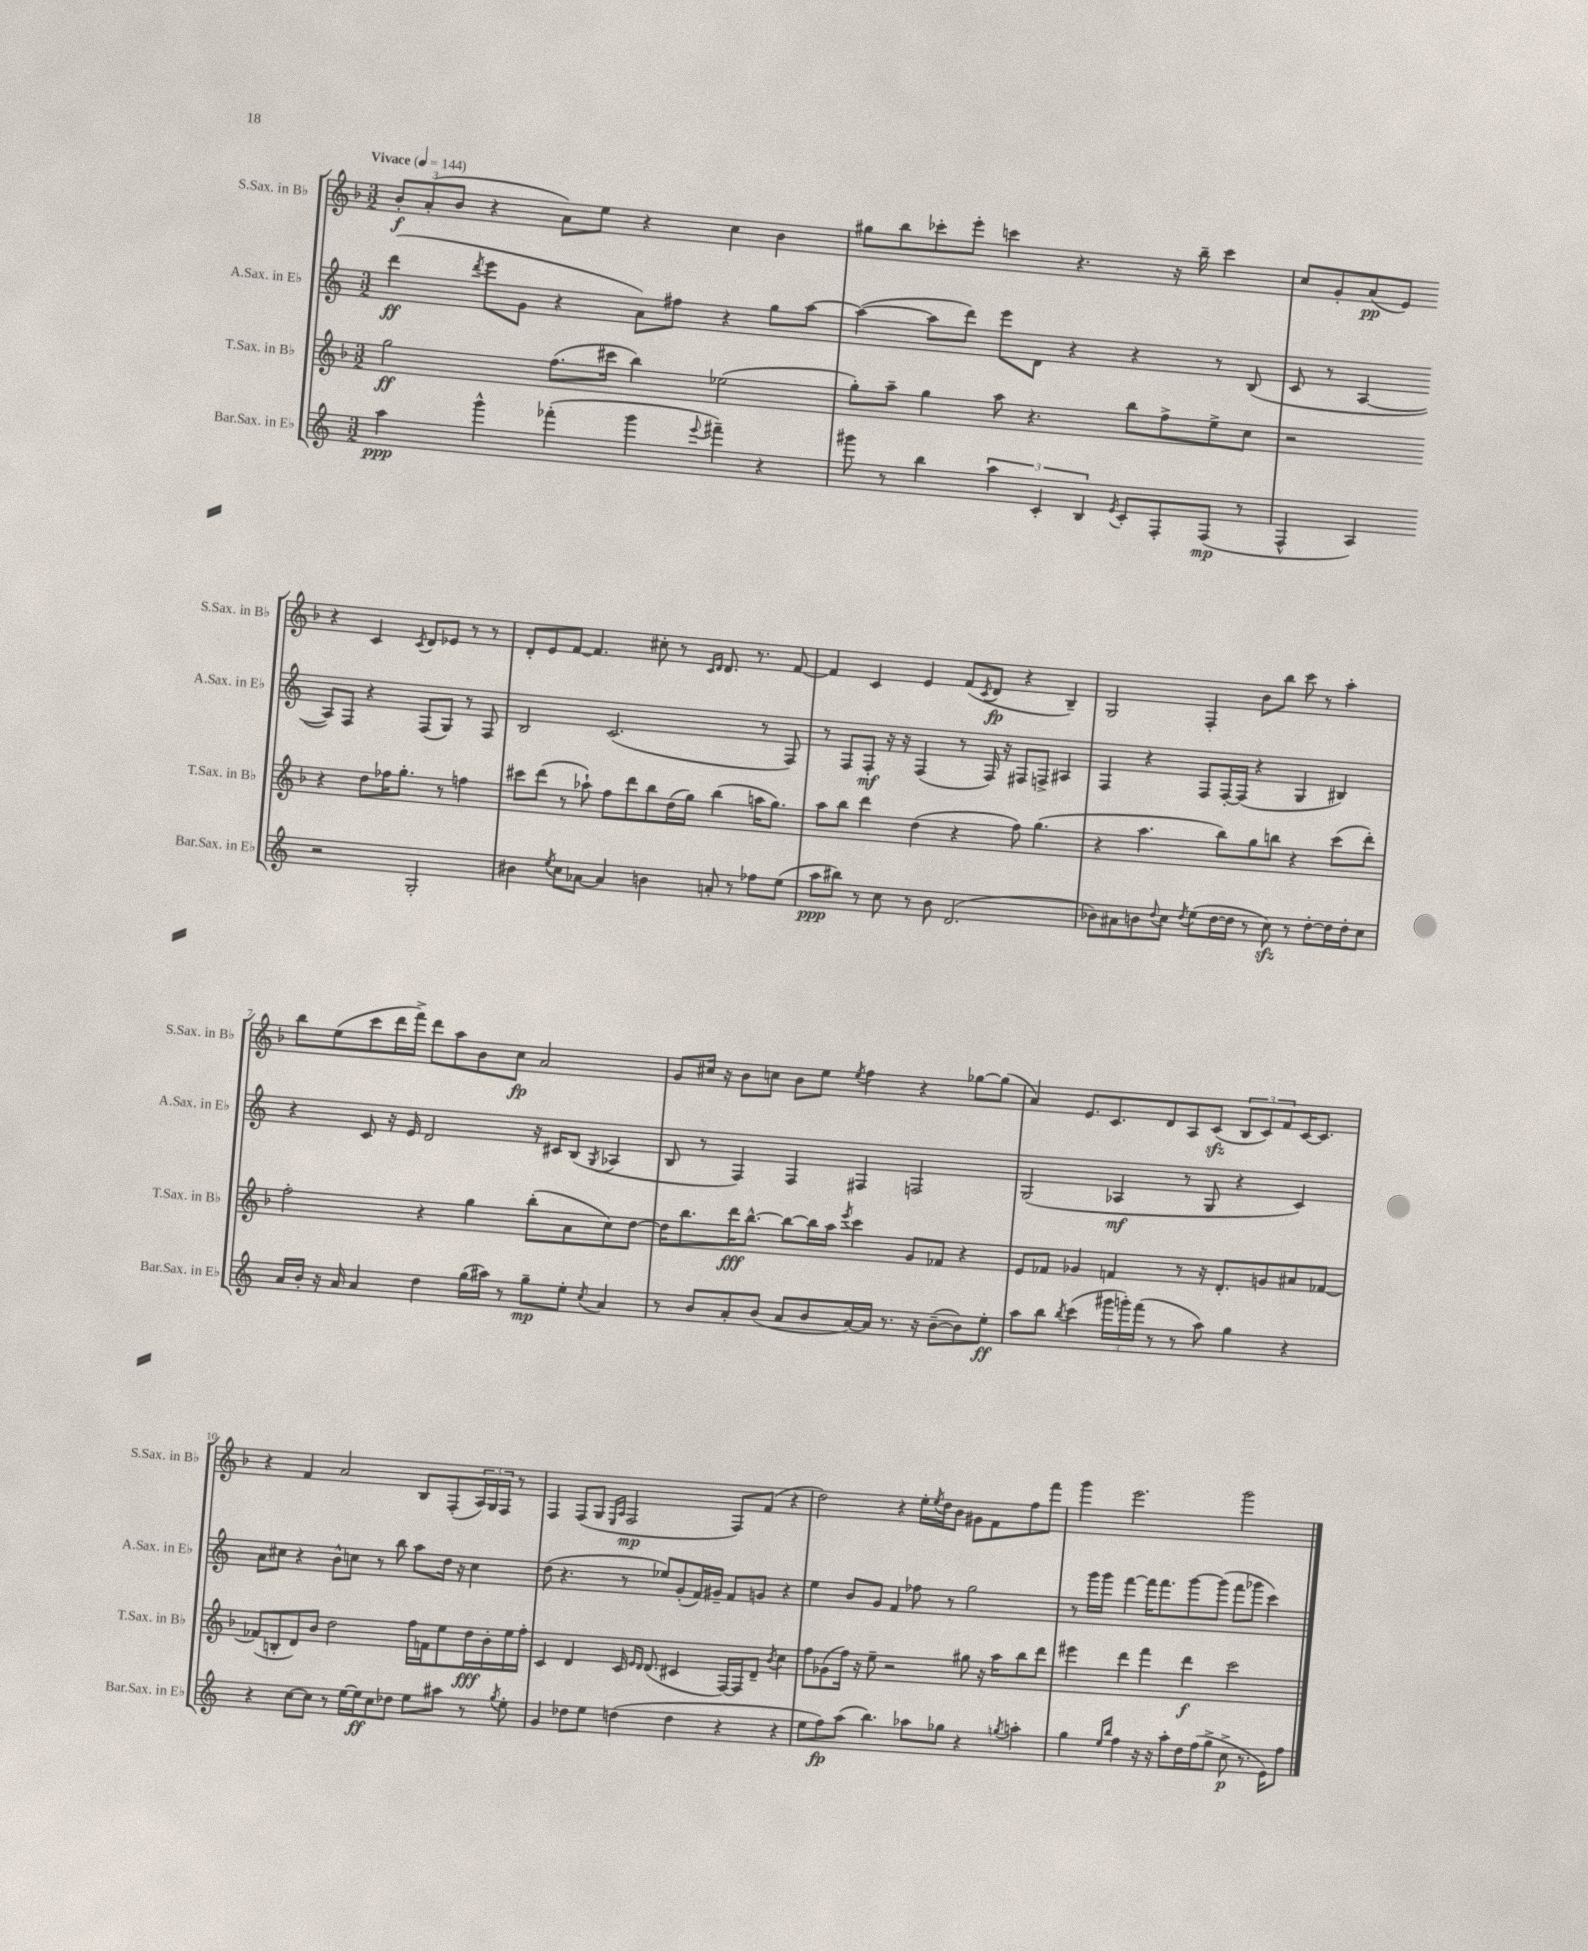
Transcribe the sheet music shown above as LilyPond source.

<<
\new StaffGroup <<
\new Staff = "s0" \with { instrumentName = "S.Sax. in Bb" shortInstrumentName = "S.Sax. in Bb" } {
    \clef treble \key f \major \numericTimeSignature \time 3/2 \tempo "Vivace" 4 = 144
    \tuplet 3/2 { bes'8-.\f a'8-.( bes'8 } r4 a'8) e''8 r4 c''4 bes'4 |
    gis''8 bes''8 ces'''8-. e'''8-. c'''4 r4. r16 bes''16-- c'''4 |
    c''8 g'8-. a'8\pp( e'8) r4 c'4 \acciaccatura { c'8 } d'8 ees'8 r8 r8 |
    d'8-. e'8 f'8~ f'4. cis''8-. r8 \grace { c'16 d'16 } d'8. r8. f'8~ |
    f'4 c'4 e'4 f'8( \acciaccatura { c'8 } d'8\fp r4 bes4--) |
    g2 f4-. bes'8 bes''8 c'''8 r8 a''4-. |
    bes''8 e''8( c'''8 d'''16 f'''16->) d'''8 a''8 bes'8 c''8\fp a'2 |
    g'8 cis''16 r16 bes'8 c''8 bes'8 e''8 \acciaccatura { e''8 } f''4 r4 ges''8~ ges''8( |
    a'4) e'8. c'8. d'8 a8 c'8\sfz( \tuplet 3/2 { bes8 c'8) f'8 } c'16~ c'8. |
    r4 f'4 a'2 bes8 f8-.( \tuplet 3/2 { a16) g16 f16 } r8 |
    f4 f8( g8 \grace { e16 a16 } f2\mp f8) f'8( r4 |
    d''2) r4 e''16-. \acciaccatura { e''8 } d''16 bes'8 gis'8 f'8 f''8 f'''8 |
    g'''4 e'''2. g'''2 \bar "|." |
}
\new Staff = "s1" \with { instrumentName = "A.Sax. in Eb" shortInstrumentName = "A.Sax. in Eb" } {
    \clef treble \key c \major \numericTimeSignature \time 3/2
    d'''4\ff( \acciaccatura { d'''8 } e'''8 g'8 r4 a'8) fis''8 r4 g''8 a''8~ |
    a''4~( a''8 d'''8) e'''8 d'8 r4 r4 r8 b8( |
    c'8 r8 a4~ a8) f8 r4 f8( g8) r8 f8 |
    b2 c'2.( r8 f8) |
    r8 f8 f8-.\mf r16 r16 f4( r8 f16) r16 fis8 f8-> ais4 |
    f4 r4 f8 f16~-. f16( r4 g4 bis4) |
    r4 c'8 r16 e'16 d'2 r16 cis'16 b8( \acciaccatura { g8 } aes4 |
    b8 r8 f4) f4 fis4 f2 |
    g2( aes4\mf r8 g8 r4 c'4) |
    a'8 cis''8 r4 b'8-^ c''8 r8 b''8 a''8 d''16 r16 c''4 |
    d''8( r4. r8 ees''8) g'8-.( f'16) gis'16-- f'8 g'8 r4 |
    e''4 b'8 g'8 f'4 fes''8 r8 g''2 |
    r8 g'''16 g'''16 f'''4~ f'''16 f'''8. g'''8~ g'''8( f'''8 ges'''8 c'''4) \bar "|." |
}
\new Staff = "s2" \with { instrumentName = "T.Sax. in Bb" shortInstrumentName = "T.Sax. in Bb" } {
    \clef treble \key f \major \numericTimeSignature \time 3/2
    g''2\ff f''8.( cis'''16 bes''4) ees''2( |
    g''8-.) a''8-- g''4 a''8 r4. bes''8 f''8-> e''8-> c''8 |
    r2 r4 d''8 fes''16 g''8.-. r8 f''4 |
    cis'''8 d'''8( r8 aes''8-!) f''8 d'''8 bes''8 d''16( g''16) bes''4( a''16 g''8.) |
    a''8 bes''8 d'''4 d''4( r4 f''8) g''4.( |
    r4 a''4. bes''8) g''8 b''8 r4 c'''8( d'''8-.) |
    f''2-. r4 g''4 bes''8-.( a'8 c''8) d''8~ |
    d''16 bes''8. d'''16\fff bes''8.~-^ bes''8~ bes''16 a''16 \acciaccatura { e'''8 } c'''4 g'8 fes'8 r4 |
    e'8 fes'8 ges'4 f'4 r8 r16 d'8.-. g'8 ais'8 fes'8~ |
    fes'8( b8-. d'8) bes'8 d''2 f''16 f'16 e''8 d''16\fff bes'16-. e''16 f''16-. |
    c'4 d'4 c'16 \grace { e'16 d'16 } d'8.( cis'4 f16~) f16 d'8-- \acciaccatura { bes'8 } c''4 |
    f''8 ges'8( f''16) r16 e''8-- r2 gis''8 r16 a''16 bes''8 d'''8 |
    eis'''4 d'''4 f'''4 d'''4\f c'''2 \bar "|." |
}
\new Staff = "s3" \with { instrumentName = "Bar.Sax. in Eb" shortInstrumentName = "Bar.Sax. in Eb" } {
    \clef treble \key c \major \numericTimeSignature \time 3/2
    a''4\ppp g'''4-^ fes'''4-.( g'''4 \appoggiatura { e'''8 } fis'''4--) r4 |
    gis'''8 r8 b''4 \tuplet 3/2 { a''4 c'4-. b4 } \acciaccatura { e'8 } c'8-. f8-. f8\mp( r8 |
    f4-^ a4) r2 g2-. |
    bis'4 \acciaccatura { e''8 } c''8 aes'8~ aes'4 b'4 a'8-. r8 fes''8 e''8( |
    a''8\ppp bis''8) r8 c''8 r8 b'8 d'2.( |
    bes'8) ais'8 b'8 \appoggiatura { d''8 } c''8 \acciaccatura { d''8 } e''8( d''16~ d''16 r8 c''8\sfz) r8 d''8~-. d''16 d''16-. c''8 |
    a'16 b'16-. r16 a'16 a'4 d''4 g''16( ais''16) r8 g''8--\mp e''8-. \acciaccatura { c''8 } a'4 |
    r8 b'8 a'8-. b'8( a'8 b'8 a'16~) a'16 r8. r16 b'8~--( b'8) e''8-.\ff |
    a''8 b''8 \acciaccatura { b''8 } c'''4( \tuplet 3/2 { gis'''16 g'''16-.) f'''16( } r8 r8 a''8) g''4 r4 |
    r4 c''8~ c''8 r8 e''16~ e''16\ff c''8 des''8 e''8 ais''8 r8 \acciaccatura { g''8 } e''8-. |
    g'4 des''8 e''8 d''4( d''4 r4 r4 |
    e''8 f''8\fp) a''8( b''4.) aes''8 ges''8 r4 \acciaccatura { g''8 } a''4-. |
    g''4 \grace { e''16 b''16 } f''4 r16 r16 a''8-. d''16 f''16( g''8-> c''8->\p r8. e'16) f''8 \bar "|." |
}
>>
>>
